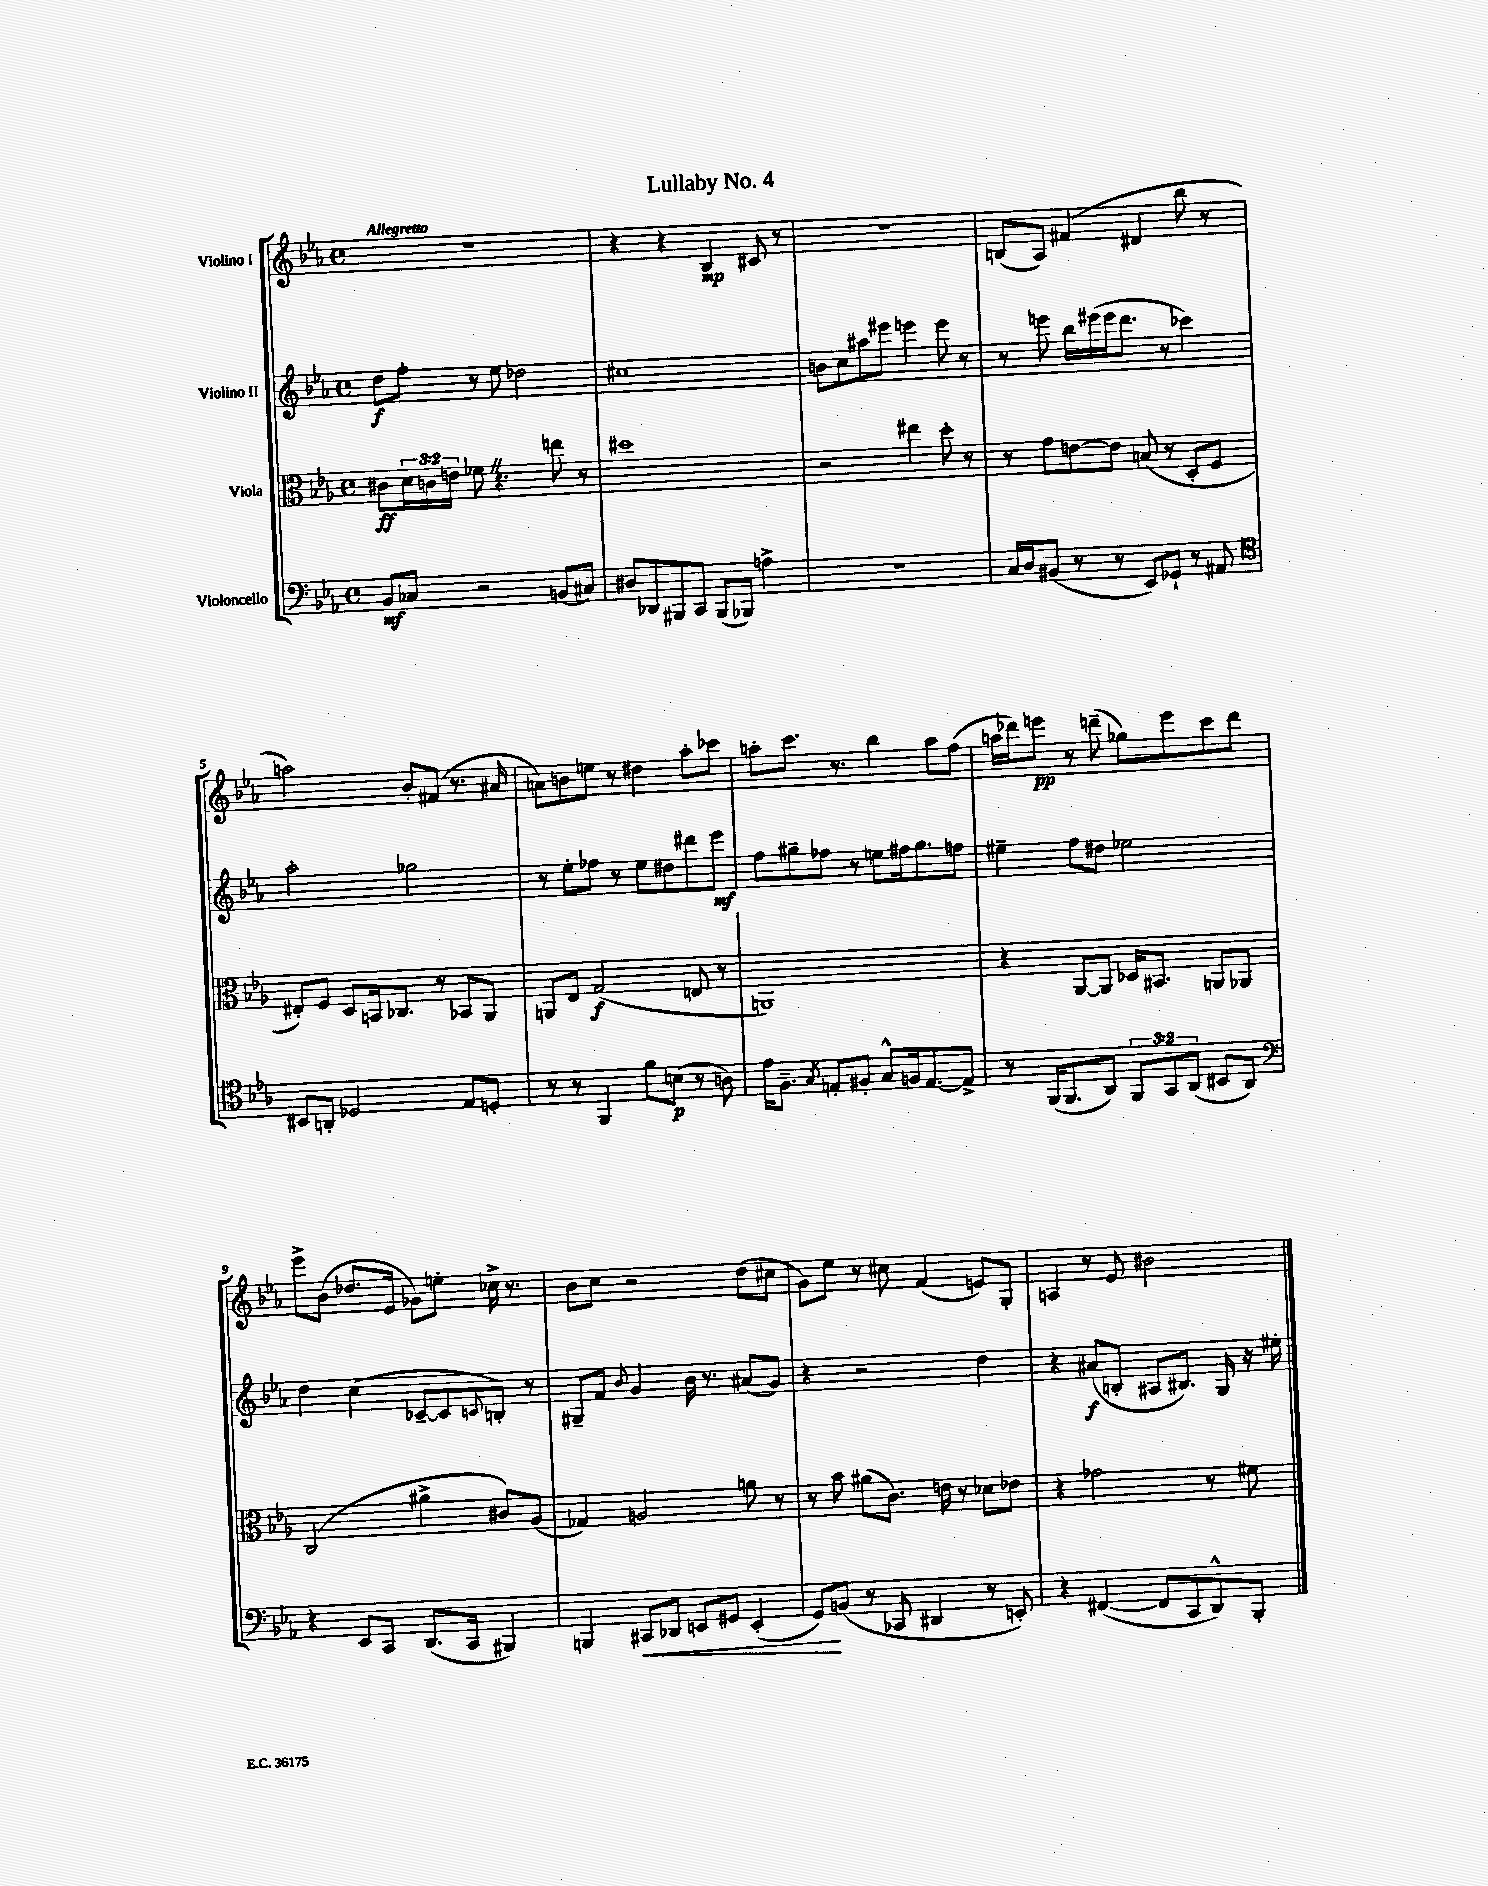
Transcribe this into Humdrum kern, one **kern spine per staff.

**kern	**dynam	**kern	**dynam	**kern	**dynam	**kern	**dynam
*part4	*part4	*part3	*part3	*part2	*part2	*part1	*part1
*staff4	*staff4	*staff3	*staff3	*staff2	*staff2	*staff1	*staff1
*I"Violoncello	*	*I"Viola	*	*I"Violino II	*	*I"Violino I	*
*clefF4	*	*clefC3	*	*clefG2	*	*clefG2	*
*k[b-e-a-]	*	*k[b-e-a-]	*	*k[b-e-a-]	*	*k[b-e-a-]	*
*M4/4	*	*M4/4	*	*M4/4	*	*M4/4	*
*met(c)	*	*met(c)	*	*met(c)	*	*met(c)	*
=1	=1	=1	=1	=1	=1	=1	=1
!	!	!	!	!	!	!LO:TX:a:B:t=Allegretto	!
8BB-/L	mf	8c#X\L	ff	8dd\L	f	1r	.
8C-X/J	.	24d\L	.	8ff'\J	.	.	.
.	.	24cn\	.	.	.	.	.
.	.	24en\JJ	.	.	.	.	.
2r	.	8f-XZ\	.	8r	.	.	.
.	.	4.r	.	8ee-\	.	.	.
.	.	.	.	2dd-X\	.	.	.
(8BBn/L	.	8een\	.	.	.	.	.
8C#X/J)	.	8r	.	.	.	.	.
=2	=2	=2	=2	=2	=2	=2	=2
8D#X/L	.	1dd#X	.	1cc#X	.	4r	.
8DD-X/	.	.	.	.	.	.	.
8BBB#X/	.	.	.	.	.	4r	.
8CC/J	.	.	.	.	.	.	.
(8BBB#/L	.	.	.	.	.	4B-/	mp
8BBB-X/J)	.	.	.	.	.	.	.
4An^\	.	.	.	.	.	8c#X/	.
.	.	.	.	.	.	8r	.
=3	=3	=3	=3	=3	=3	=3	=3
1r	.	2r	.	8bn\L	.	1r	.
.	.	.	.	8cc\	.	.	.
.	.	.	.	8aa#X\	.	.	.
.	.	.	.	8eee#X\J	.	.	.
.	.	4ee#X\	.	4eeen\	.	.	.
.	.	8dd'\	.	8eee\	.	.	.
.	.	8r	.	8r	.	.	.
=4	=4	=4	=4	=4	=4	=4	=4
16C/LL	.	8r	.	8r	.	(8Bn/L	.
16D/J	.	.	.	.	.	.	.
(8BB#X/J	.	8g\L	.	8eeen\	.	8A-/J)	.
8r	.	[8en\	.	16bb-\LL	.	(4f#X/	.
.	.	.	.	(16eee#X\	.	.	.
8r	.	8e\J]	.	16eee#\J	.	.	.
.	.	.	.	8.ddd\J	.	.	.
8EE-/L)	.	(8Bn/	.	.	.	4d#X/	.
8GG-X`/J	.	8r	.	8r	.	.	.
8r	.	8D'/L	.	4ccc-X\)	.	8bb-\	.
8AA#X/	.	8F/J	.	.	.	8r	.
!!LO:LB:g=z
=5	=5	=5	=5	=5	=5	=5	=5
*clefC4	*	*	*	*	*	*	*
8BB#X/L	.	8E#X'/L)	.	2aa-'\	.	2aan\)	.
8AAn'/J	.	8F/J	.	.	.	.	.
2D-X/	.	8D/L	.	.	.	.	.
.	.	16BBn/k	.	.	.	.	.
.	.	8.C-X/J	.	.	.	.	.
.	.	.	.	2gg-X\	.	8b-'/L	.
.	.	8r	.	.	.	(8f#X/J	.
8E-/L	.	8BB-X/L	.	.	.	8.r	.
8Dn'/J	.	8AA-/J	.	.	.	.	.
.	.	.	.	.	.	16a#X/	.
=6	=6	=6	=6	=6	=6	=6	=6
8r	.	8AAn/L	.	8r	.	8an\L)	.
8r	.	8E-/J	.	8ee-'\L	.	8bn\	.
4FF/	.	(2G/	f	8ff-X\J	.	8een\J	.
.	.	.	.	8r	.	8r	.
8f\L	.	.	.	8ee-\L	.	4dd#X\	.
(8Bn\J	p	.	.	8dd#X\	.	.	.
8r	.	8En/	.	8ddd#X\	.	8aa-'\L	.
8An\)	.	8r	.	8eee-\J	mf	8ccc-X\J	.
=7	=7	=7	=7	=7	=7	=7	=7
16e-\KL	.	1AAn)	.	8ff\L	.	8aan'\L	.
8.F~\J	.	.	.	.	.	.	.
.	.	.	.	8gg#X~\	.	8.ccc\J	.
8qG/	.	.	.	.	.	.	.
8En'/L	.	.	.	8ff-X\J	.	.	.
.	.	.	.	.	.	8.r	.
8F#X'/J	.	.	.	8r	.	.	.
8G^^/L	.	.	.	8een\L	.	4bb-\	.
16Fn/k	.	.	.	16ff#X\k	.	.	.
[8.E/	.	.	.	8.gg#\	.	.	.
.	.	.	.	.	.	8aa\L	.
8E^/J]	.	.	.	8ffn\J	.	(8ff\J	.
=8	=8	=8	=8	=8	=8	=8	=8
8r	.	4r	.	4ee#X~\	.	16aan\LL	.
.	.	.	.	.	.	16ddd-X\J)	.
(16FF/KL	.	.	.	.	.	8eeen\J	pp
8.FF/	.	.	.	.	.	.	.
.	.	[8AA-/L	.	8ff\L	.	8r	.
8AA-/J)	.	8AA-/J]	.	8dd#X\J	.	(8dddn~\	.
12FF/L	.	16D-X/KL	.	2ee-X\	.	8gg-X\L)	.
.	.	8.BB#X/J	.	.	.	.	.
12GG/	.	.	.	.	.	.	.
.	.	.	.	.	.	8eee\	.
(12AA-/J	.	.	.	.	.	.	.
8BB#X/L	.	8AAn/L	.	.	.	8ccc\	.
8AA-/J)	.	8AA-X/J	.	.	.	8ddd\J	.
!!LO:LB:g=z
=9	=9	=9	=9	=9	=9	=9	=9
*clefF4	*	*	*	*	*	*	*
4r	.	(2C/	.	4dd\	.	8eee-^\L	.
.	.	.	.	.	.	(8b-\J	.
8EE-/L	.	.	.	(4cc\	.	8.dd-X/L	.
8CC/J	.	.	.	.	.	.	.
.	.	.	.	.	.	16e-/Jk	.
(8.DD/L	.	4a#X^\	.	[8c-X~/L	.	8g-X\L)	.
.	.	.	.	8c-/]	.	8een'\J	.
16CC/Jk	.	.	.	.	.	.	.
.	.	.	.	8qqcn/	.	.	.
4BBB#X/)	.	8c#X/L)	.	8Bn'/J)	.	16cc-X^\	.
.	.	.	.	.	.	8.r	.
.	.	(8A-/J	.	8r	.	.	.
=10	=10	=10	=10	=10	=10	=10	=10
4BBBn/	.	4G-X/)	.	8G#X~/L	.	8b-\L	.
.	.	.	.	8f/J	.	8cc\J	.
.	.	.	.	8qqb-/	.	.	.
!	!LO:HP:b	!	!	!	!	!	!
8CC#X/L	<	2An/	.	4g/	.	2r	.
8DD-X/J	.	.	.	.	.	.	.
8EEn/L	.	.	.	16b-\	.	.	.
.	.	.	.	8.r	.	.	.
8GG#X/J	.	.	.	.	.	.	.
(4EE'/	.	8an\	.	(8a#X/L	.	(8dd\L	.
.	.	8r	.	8g/J)	.	8cc#X\J	.
=11	=11	=11	=11	=11	=11	=11	=11
8GG/L)	.	8r	.	4r	.	8g\L)	.
(8BBn/J	[	8b-\	.	.	.	8ee-\J	.
8r	.	(8a#X\L	.	2r	.	8r	.
8CC-X/	.	8.c\J)	.	.	.	8cc#X\	.
4DD#X/	.	.	.	.	.	(4f/	.
.	.	16en\	.	.	.	.	.
.	.	8r	.	.	.	.	.
8r	.	8d-X\L	.	4dd\	.	8en/L)	.
8EEn'/)	.	8e-X\J	.	.	.	8G'/J	.
=12	=12	=12	=12	=12	=12	=12	=12
4r	.	4r	.	4r	.	4An/	.
([4FF#X/	.	2g-X\	.	(8a#X/L	f	8r	.
.	.	.	.	8Bn'/J	.	8e-/	.
8FF#/L]	.	.	.	8A#X/L	.	2b#X\	.
8CC/	.	.	.	8.B#X/J)	.	.	.
8DD^^/)	.	8r	.	.	.	.	.
.	.	.	.	16G/	.	.	.
8BBB-'/J	.	8f#X\	.	16r	.	.	.
.	.	.	.	16ee#X'\	.	.	.
==	==	==	==	==	==	==	==
*-	*-	*-	*-	*-	*-	*-	*-
